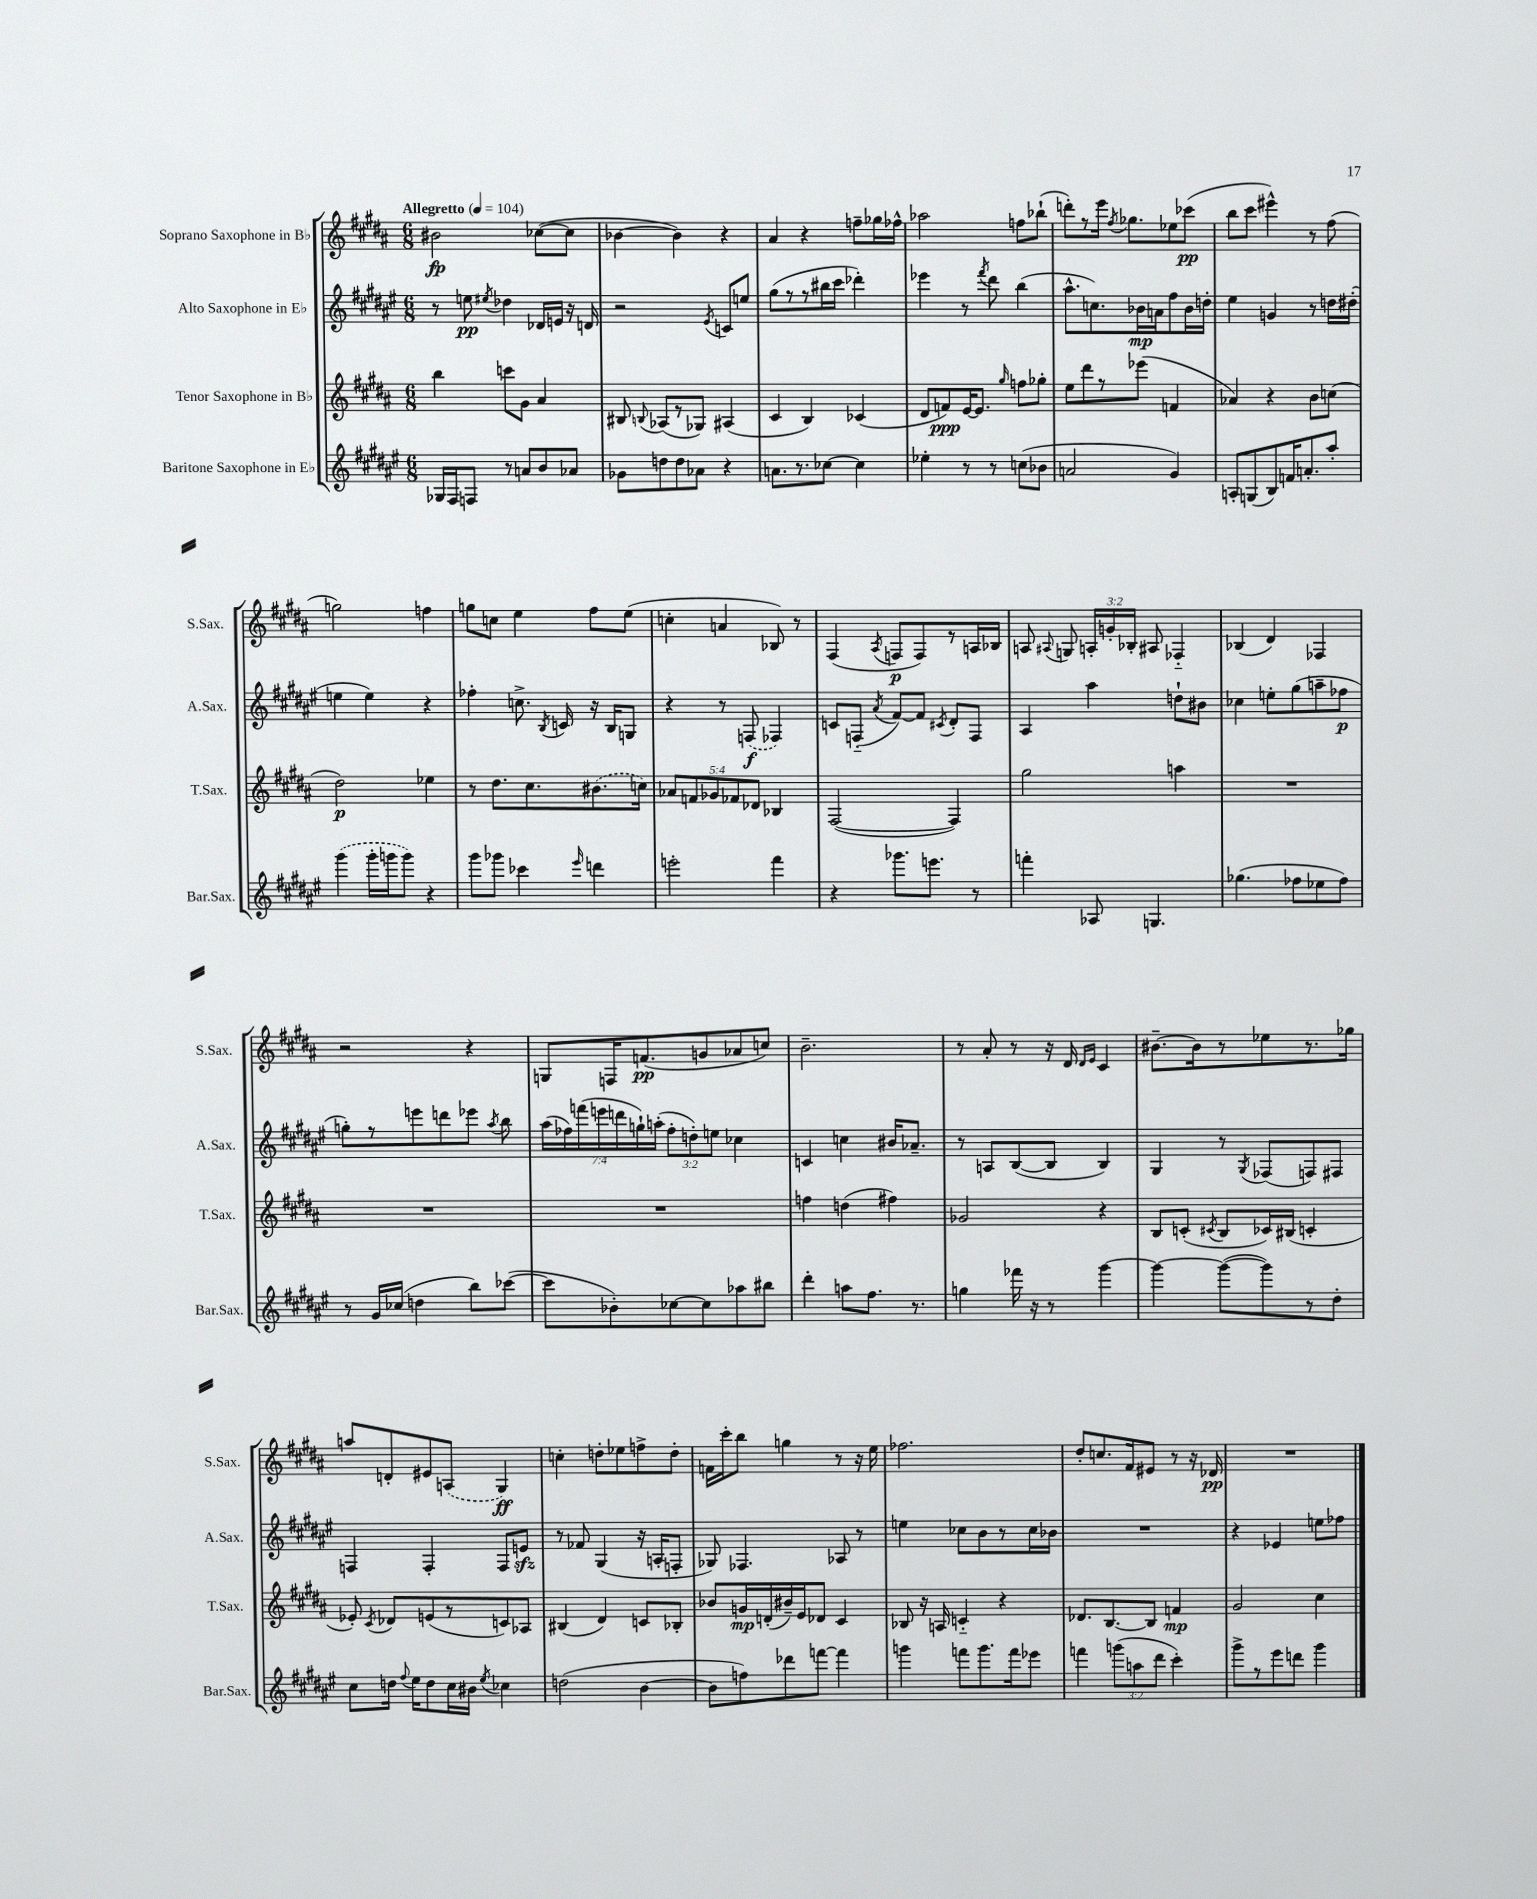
<<
\new StaffGroup <<
\new Staff = "s0" \with { instrumentName = "Soprano Saxophone in Bb" shortInstrumentName = "S.Sax." } {
    \clef treble \key b \major \numericTimeSignature \time 6/8 \override Staff.TupletNumber.text = #tuplet-number::calc-fraction-text \tempo "Allegretto" 4 = 104
    \autoBeamOff bis'2\fp ces''8[~( ces''8] |
    bes'4~ bes'4) r4 |
    ais'4 r4 f''8[-- ges''16 fes''16]-^ |
    aes''2 f''8[ bes''8]-!( |
    d'''8[-.) r8 e'''16] \acciaccatura { fis''8 } ges''8.[ ees''8 ces'''8]\pp( |
    b''8[ cis'''8] eis'''4-^) r8 fis''8( |
    g''2) f''4 |
    g''8[ c''8] e''4 fis''8[ e''8]( |
    c''4-. a'4 bes8) r8 |
    fis4( \acciaccatura { ais8 } f8[\p f8) r8 a16 bes16] |
    a8 \appoggiatura { ais8 } g8 \tuplet 3/2 { a16[-. g'16-. bes16]-. } ais8 fes4-_ |
    bes4( dis'4) fes4 |
    r2 r4 |
    g8[ f16 f'8.\pp( g'8 aes'8 c''8]) |
    b'2.-- |
    r8 ais'8-. r8 r16 dis'16 \grace { dis'16[ e'16] } cis'4 |
    bis'8.[~-- bis'16 r8 ees''8 r8. ges''16] |
    a''8[ d'8-. eis'8 \once \slurDashed a8]( gis4\ff) |
    c''4-. d''8[-. ees''8 f''8-> d''8]-. |
    f'16[ cis'''16-. b''8] g''4 r8 r16 e''16 |
    fes''2. |
    dis''8[-. c''8. fis'16 eis'8] r8 r16 des'16\pp |
    R2. \bar "|." |
}
\new Staff = "s1" \with { instrumentName = "Alto Saxophone in Eb" shortInstrumentName = "A.Sax." } {
    \clef treble \key fis \major \numericTimeSignature \time 6/8 \override Staff.TupletNumber.text = #tuplet-number::calc-fraction-text
    \autoBeamOff r8 e''8\pp \acciaccatura { eis''8 } des''4 des'16[ e'16] r16 d'16 |
    r2 \acciaccatura { eis'8 } c'8[ e''8] |
    gis''8[( r8 r8 bis''16 cis'''16] des'''4-.) |
    ees'''4 r8 \acciaccatura { fis'''8 } dis'''8 b''4( |
    ais''8.[-^ c''8.) bes'16\mp a'16 fis''8 bes'16 d''16]-. |
    eis''4 g'4 r8 d''16[ dis''16]-.( |
    e''4 e''4) r4 |
    fes''4-. c''8.-> \acciaccatura { b8 } c'16 r16 b16[ g8] |
    r4 r8 \once \slurDashed f8\f( fes4) |
    c'8[ f8]-_( \acciaccatura { ais'8 } fis'8[~) fis'8] \acciaccatura { cis'8 } dis'8[-. f8] |
    ais4 ais''4 d''8[-! bis'8] |
    ces''4 e''8[-. gis''8( a''8-- fes''8]\p |
    g''8[-.) r8 e'''8 d'''8 ees'''8] \acciaccatura { ais''8 } b''8 |
    \tuplet 7/4 { ais''16[( fes''16) f'''16( e'''16 d'''16 g''16-!) a''16]-.( } \tuplet 3/2 { fes''8[-. d''8-.) e''8] } ces''4 |
    c'4 c''4 bis'16[ aes'8.]-- |
    r8 a8[ b8~( b8] b4) |
    gis4 r8 \acciaccatura { gis8 } fes8[( f8) fis8] |
    f4 f4-. f8[ e'8]\sfz |
    r8 fes'8 gis4( r16 a16[-. f8]-. |
    ges8) fes4. aes8 r8 |
    e''4 ces''8[ b'8 r8 ces''16 bes'16] |
    R2. |
    r4 ees'4 e''8[ fes''8] \bar "|." |
}
\new Staff = "s2" \with { instrumentName = "Tenor Saxophone in Bb" shortInstrumentName = "T.Sax." } {
    \clef treble \key b \major \numericTimeSignature \time 6/8 \override Staff.TupletNumber.text = #tuplet-number::calc-fraction-text
    \autoBeamOff b''4 c'''8[ gis'8] ais'4 |
    bis8 \appoggiatura { b8 } aes8[( r8 ges8]) ais4( |
    cis'4 b4) ces'4( |
    dis'8[ f'8\ppp) e'16~ e'8.] \grace { gis''16 } f''8[ ges''8]-. |
    e''8[ dis'''8 r8 ees'''8]( f'4 |
    aes'4) r4 b'8[ c''8]( |
    dis''2\p) ees''4 |
    r8 dis''8.[ cis''8. \once \slurDashed bis'8.( c''16]) |
    \tuplet 5/4 { aes'8[ f'8 ges'8 fes'8 des'8] } bes4 |
    fis2~( fis4) |
    gis''2 a''4 |
    R2. |
    R2. |
    R2. |
    f''4 d''4( fis''4) |
    ges'2 r4 |
    b8[ c'8]-.( \acciaccatura { cis'8 } b8[ ces'16) bis16]( c'4-. |
    ees'8-.) \acciaccatura { cis'8 } des'8[ e'8( r8 c'8) aes8] |
    bis4( dis'4) c'8[ bes8]-. |
    bes'8[ g'16\mp d'16-.( bis'16--) e'16 des'8] cis'4 |
    bes8 r16 a16 c'4-_ r4 |
    des'8.[ b8.~ b8] f'4\mp |
    gis'2 cis''4 \bar "|." |
}
\new Staff = "s3" \with { instrumentName = "Baritone Saxophone in Eb" shortInstrumentName = "Bar.Sax." } {
    \clef treble \key fis \major \numericTimeSignature \time 6/8 \override Staff.TupletNumber.text = #tuplet-number::calc-fraction-text
    \autoBeamOff ges16[ fis16 f8] r8 a'8[ b'8 aes'8] |
    ges'8[ d''8 d''8 aes'8] r4 |
    a'8.[ r8. ces''8]~ ces''4 |
    ees''4-. r8 r8 c''8[( bes'8] |
    a'2 gis'4) |
    a8[-. g8( b8) f'16 a'8.-. ais''8]-. |
    \once \slurDashed gis'''4( gis'''16[-. g'''16 g'''8]) r4 |
    gis'''8[ ges'''8] ces'''4 \grace { eis'''16 } d'''4 |
    e'''2-. fis'''4 |
    r4 ges'''8.[ e'''8.] r8 |
    f'''4-. aes8 g4. |
    ges''4.( fes''8[ ees''8 fes''8]) |
    r8 gis'16[ ces''16]( d''4 b''8[) ces'''8]~( |
    ces'''8[ bes'8-.) ces''8~ ces''8 aes''8 bis''8] |
    dis'''4-. a''8[ fis''8.] r8. |
    g''4 fes'''16 r16 r8 gis'''4~ |
    gis'''4~ gis'''8[~( gis'''8) r8 dis''8]-. |
    cis''8[ d''16] \appoggiatura { fis''8 } eis''16[ d''8 cis''16 bis'16] \acciaccatura { eis''8 } ces''4 |
    d''2( b'4~ |
    b'8[ f''8) des'''8 f'''8]~ f'''4 |
    g'''4 f'''8[ g'''8. f'''16 ees'''8] |
    f'''4 \tuplet 3/2 { g'''8[( a''8 dis'''8] } cis'''4-.) |
    gis'''8[-> r8 eis'''8 d'''8] gis'''4 \bar "|." |
}
>>
>>
\layout { \context { \Score \remove "Bar_number_engraver" } }
